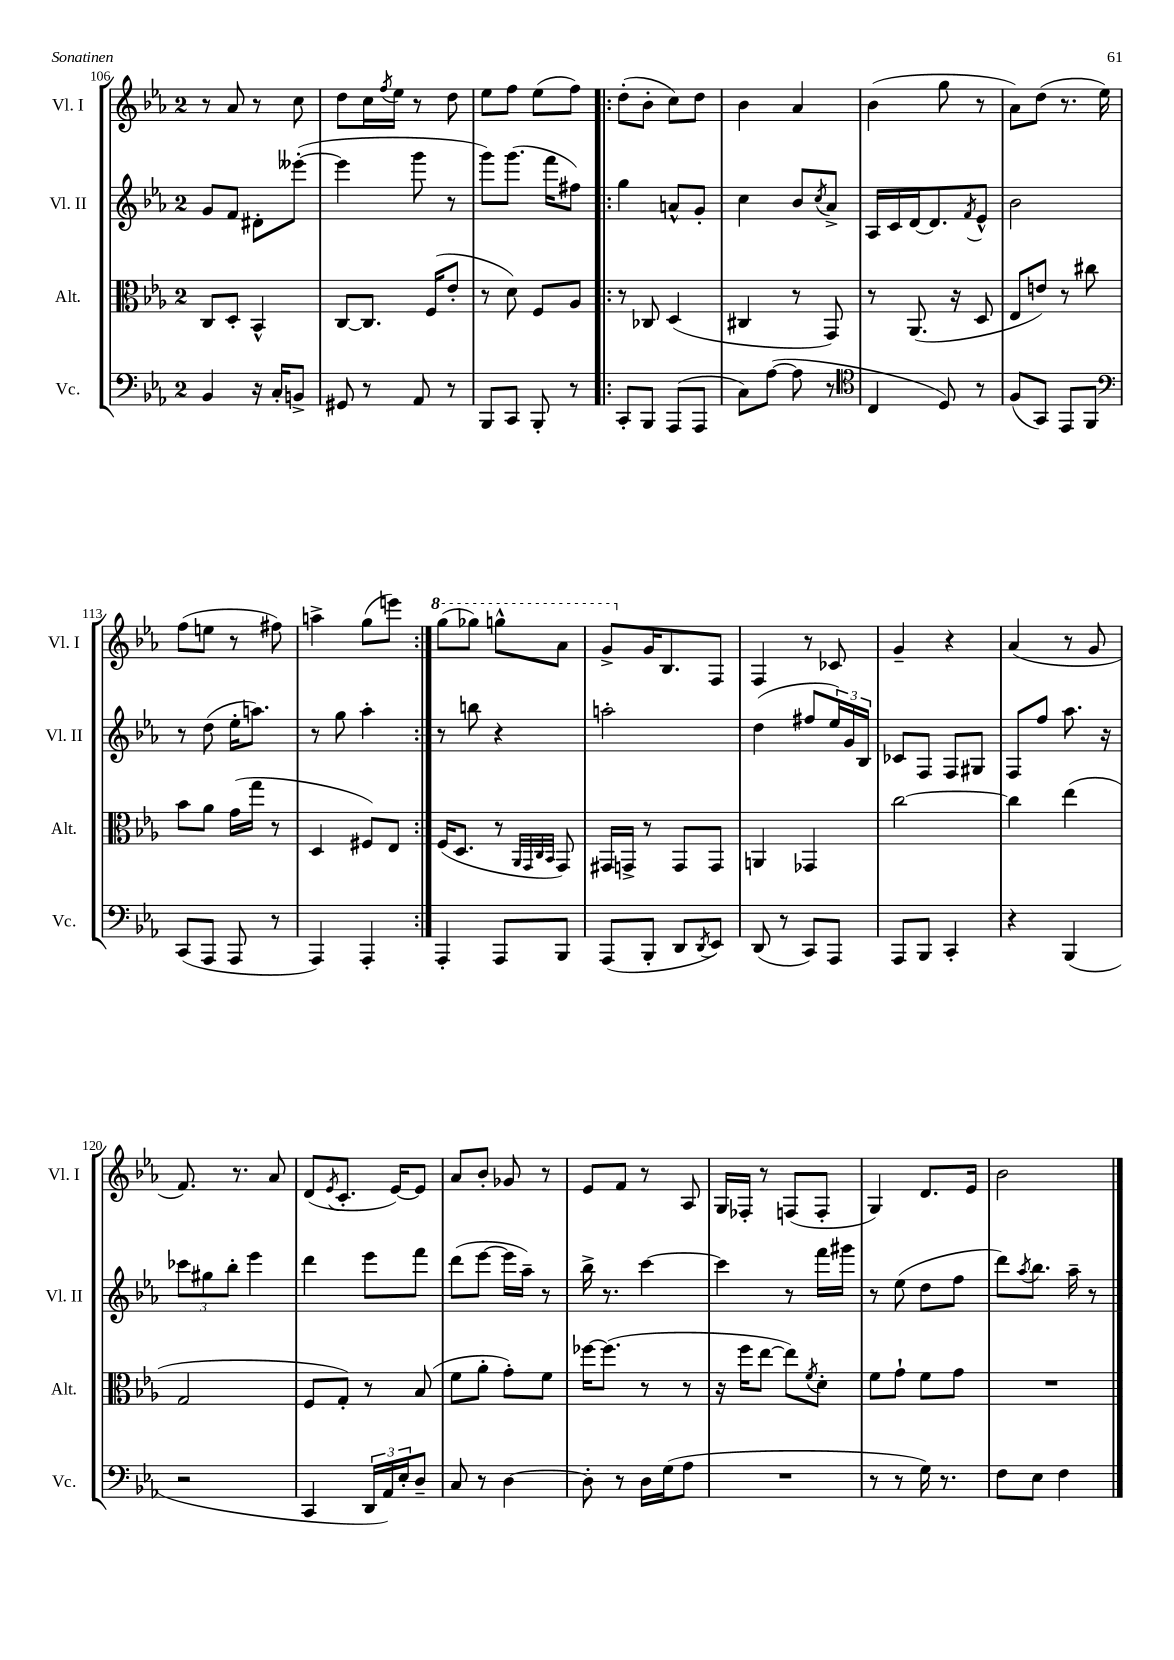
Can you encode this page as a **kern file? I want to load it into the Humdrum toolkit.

**kern	**kern	**kern	**kern
*staff4	*staff3	*staff2	*staff1
*clefF4	*clefC3	*clefG2	*clefG2
*k[b-e-a-]	*k[b-e-a-]	*k[b-e-a-]	*k[b-e-a-]
*M2/4	*M2/4	*M2/4	*M2/4
4BB-	8C	8g	8r
.	8D'	8f	8a-
16r	4BB-^^	8d#'	8r
16C'	.	.	.
8BB^	.	([8eee--'	8cc
=	=	=	=
8GG#	[8C	4eee--]	8dd
8r	8.C]	.	16cc
.	.	.	8qff
.	.	.	16ee-
8AA-	.	8ggg	8r
.	(16F	.	.
8r	8e-'	8r	8dd
=	=	=	=
8BBB-	8r	8ggg)	8ee-
8CC	8d)	(8.ggg	8ff
8BBB-'	8F	.	(8ee-
.	.	16fff	.
8r	8A-	8ff#)	8ff)
=!|:	=!|:	=!|:	=!|:
8CC'	8r	4gg	(8dd'
8BBB-	8C-	.	8b-'
(8AAA-	(4D	8a^^	8cc)
8AAA-	.	8g'	8dd
=	=	=	=
8C)	4C#	4cc	4b-
([8A-	.	.	.
8A-]	8r	8b-	4a-
.	.	8qcc	.
8r	8GG)	8a-^	.
=	=	=	=
*clefC4	*	*	*
4C	8r	16A-	(4b-
.	.	16c	.
.	(8.AA-	[16d	.
.	.	8.d]	.
8D)	.	.	8gg
.	16r	.	.
.	.	8qf	.
8r	8D	8e-^^	8r
=	=	=	=
(8F	8E-	2b-	8a-)
8GG)	8e)	.	(8dd
8EE-	8r	.	8.r
8FF	8cc#	.	.
.	.	.	16ee-)
=	=	=	=
*clefF4	*	*	*
(8CC	8b-	8r	(8ff
8AAA-	8a-	(8dd	8ee
8AAA-	(16g	16ee-'	8r
.	16gg	8.aa)	.
8r	8r	.	8ff#)
=	=	=	=
4AAA-)	4D	8r	4aa^
.	.	8gg	.
4AAA-'	8F#)	4aa-'	(8gg
.	8E-	.	8eee)
=:|!	=:|!	=:|!	=:|!
4AAA-'	(16F	8r	(8ggg
.	8.D	.	.
.	.	8bb	8ggg-)
8AAA-	8r	4r	8ggg^^
.	32qqAA-	.	.
.	32qqGG	.	.
.	32qqC	.	.
.	32qqBB-	.	.
8BBB-	8GG)	.	8aa-
=	=	=	=
(8AAA-	16GG#	2aa'	8gg^
.	16GG^	.	.
8BBB-'	8r	.	16g
.	.	.	8.B-
8DD	8GG	.	.
8qDD	.	.	.
8EE-)	8GG	.	8F
=	=	=	=
(8DD	4AA	(4dd	4F
8r	.	.	.
8CC)	4GG-	8ff#	8r
8AAA-	.	24ee-)	8c-
.	.	24g	.
.	.	24B-	.
=	=	=	=
8AAA-	[2cc	8c-	4g~
8BBB-	.	8F	.
4CC'	.	8F	4r
.	.	8G#	.
=	=	=	=
4r	4cc]	8F	(4a-
.	.	8ff	.
(4BBB-	(4ee-	8.aa-	8r
.	.	.	8g
.	.	16r	.
=	=	=	=
2r	2G	12ccc-	8.f)
.	.	12gg#	.
.	.	12bb-'	.
.	.	.	8.r
.	.	4eee-	.
.	.	.	8a-
=	=	=	=
4CC	8F	4ddd	(8d
.	.	.	8qe-
.	8G')	.	8.c'
24DD	8r	8eee-	.
24AA-)	.	.	.
.	.	.	[16e-)
24E-'	.	.	.
8D~	(8B-	8fff	8e-]
=	=	=	=
8C	8f	(8ddd	8a-
8r	8a-'	[8eee-	8b-'
[4D	8g')	16eee-]	8g-
.	.	16aa-~)	.
.	8f	8r	8r
=	=	=	=
8D']	[16ff-	16bb-^	8e-
.	(8.ff-]	8.r	.
8r	.	.	8f
16D	8r	[4ccc	8r
(16G	.	.	.
8A-	8r	.	8A-
=	=	=	=
2r	16r	4ccc]	16G
.	16ff	.	16F-'
.	[8ee-	.	8r
.	8ee-])	8r	(8F
.	8qf	.	.
.	8d'	16fff	8F'
.	.	16ggg#	.
=	=	=	=
8r	8f	8r	4G)
8r	8g`	(8ee-	.
16G)	8f	8dd	8.d
8.r	.	.	.
.	8g	8ff	.
.	.	.	16e-
=	=	=	=
8F	2r	8ddd)	2b-
.	.	8qaa-	.
8E-	.	8.bb-	.
4F	.	.	.
.	.	16aa-~	.
.	.	8r	.
==	==	==	==
*-	*-	*-	*-
